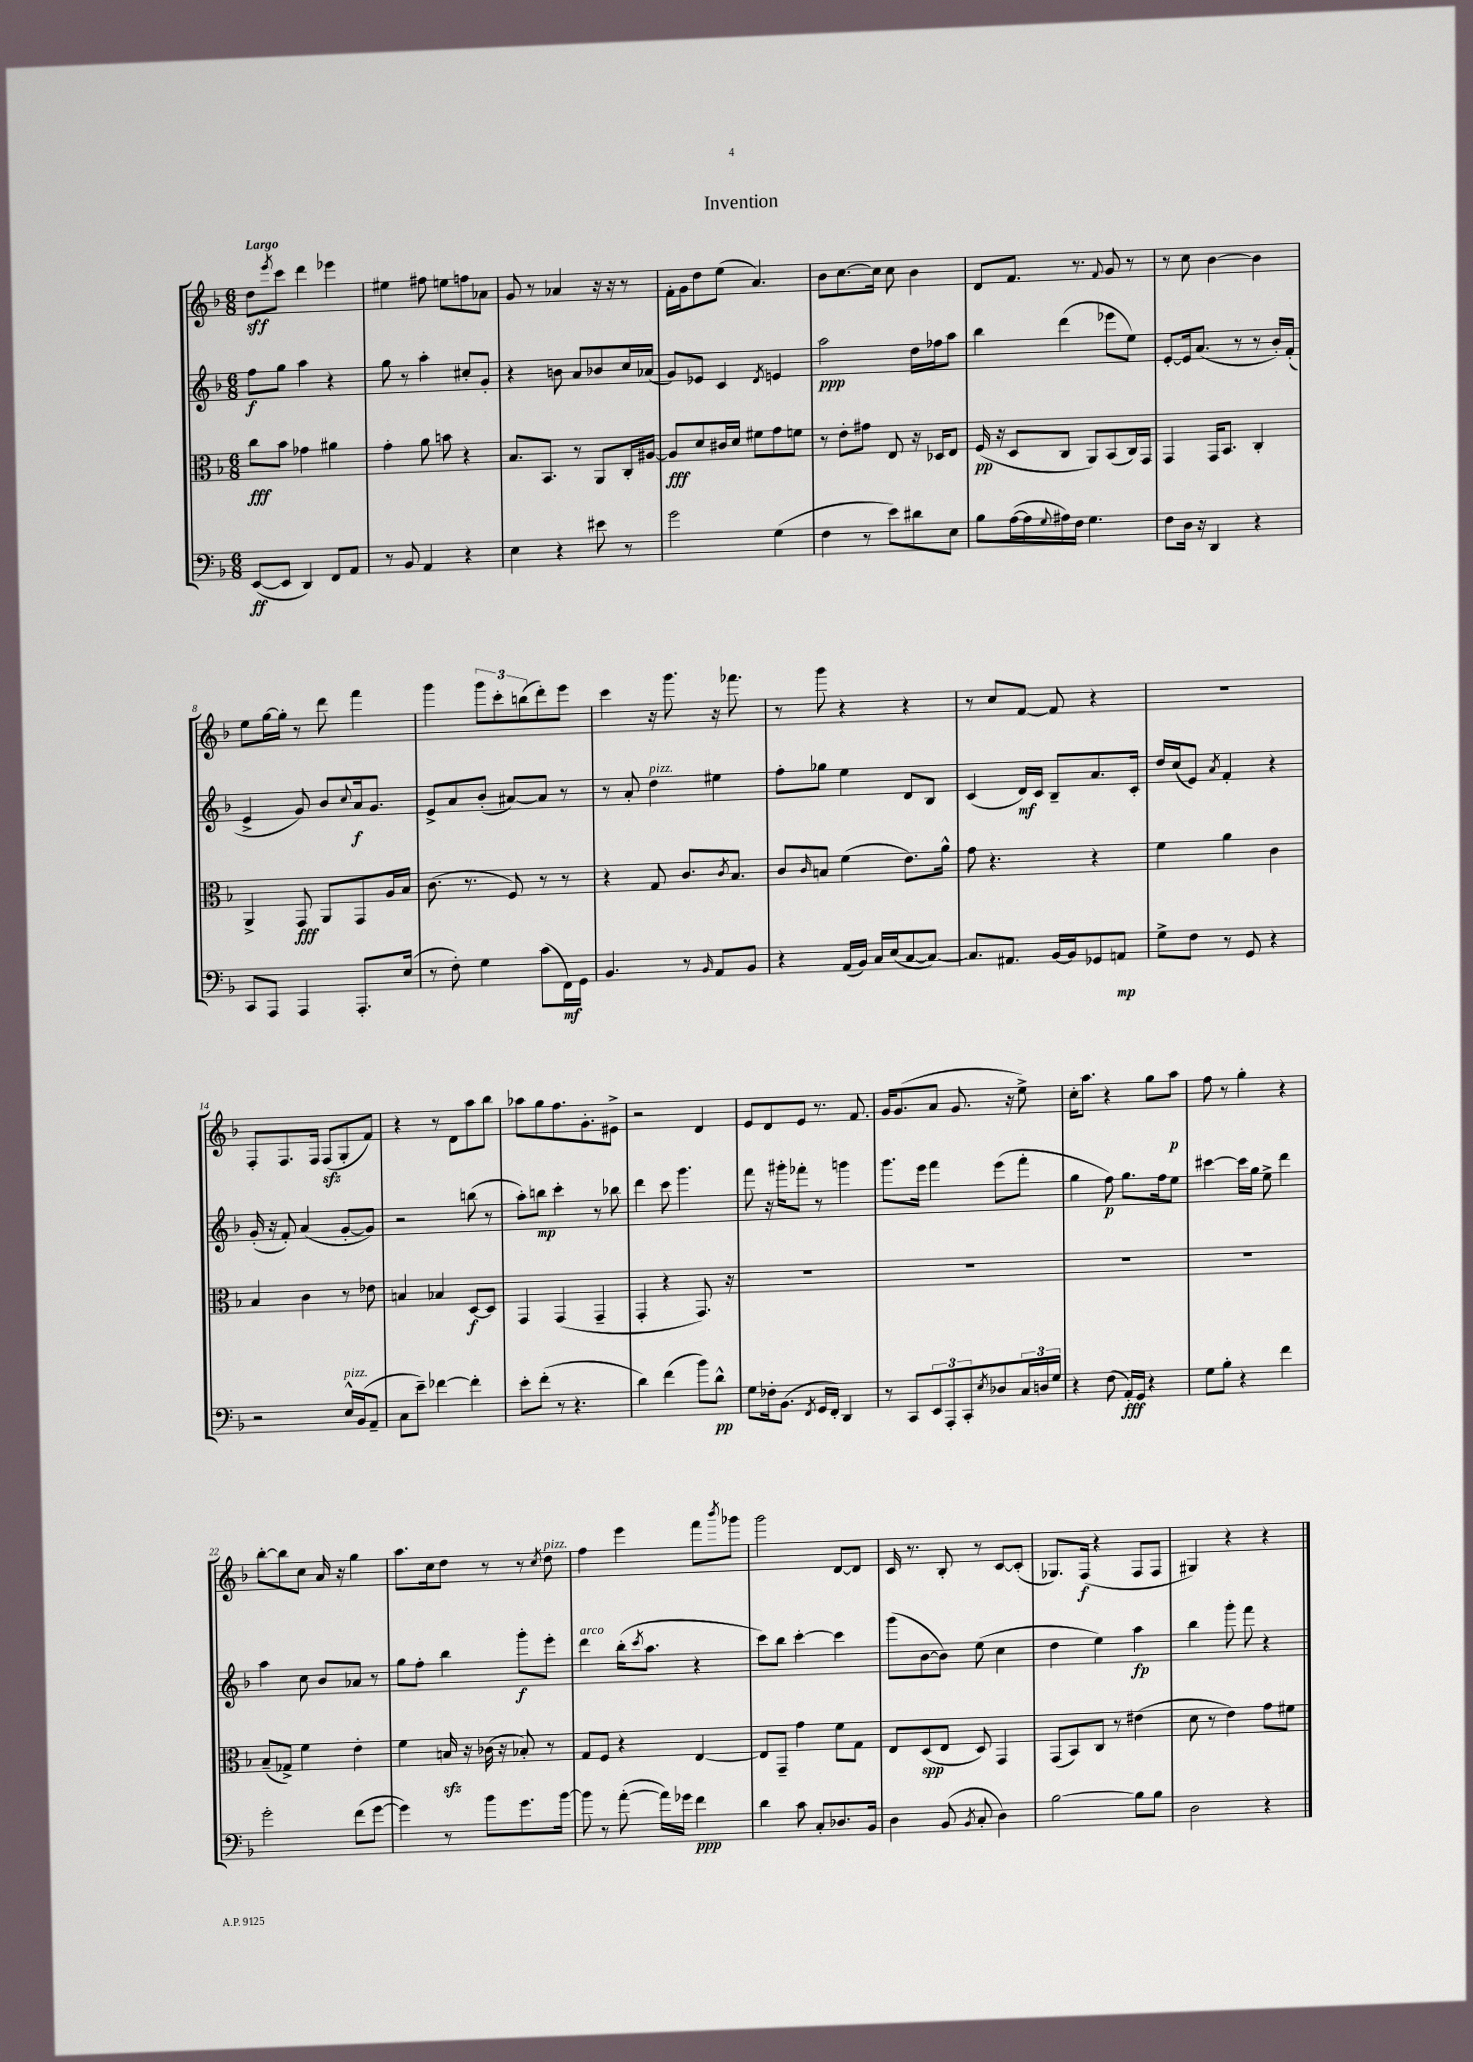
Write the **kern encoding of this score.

**kern	**kern	**kern	**kern
*staff4	*staff3	*staff2	*staff1
*clefF4	*clefC3	*clefG2	*clefG2
*k[b-]	*k[b-]	*k[b-]	*k[b-]
*M6/8	*M6/8	*M6/8	*M6/8
([8EE/L	8cc\L	8ff\L	8dd\L
.	.	.	8qeee/
8EE/]J	8b-\J	8gg\J	8ccc\J
4DD/)	4g-\	4aa\	4ddd\
8FF/L	4a#\	4r	4eee-\
8AA/J	.	.	.
=	=	=	=
8r	4g'\	8gg\	4ee#\
8BB-/	.	8r	.
4AA/	8a\	4aa'\	8ff#\
.	8b\	.	8ee\L
4r	4r	8cc#'/L	8ff\
.	.	8g'/J	8a-\J
=	=	=	=
4E\	8.B-/L	4r	8g/
.	.	.	8r
.	8.BB-/J	.	.
4r	.	8b\	4a-/
.	8r	8a/L	.
8e#\	8AA/L	8b-/	16r
.	.	.	16r
8r	16C'/L	16cc/L	8r
.	[16A#/JJ	(16a-/JJ	.
=	=	=	=
2g\	8A#/]L	8g/L)	16f'\LL
.	.	.	16g\J
.	8d/	8e-/J	8dd\
.	16c#/L	4c/	(8ee\J
.	16d/JJ	.	.
.	8f#\L	.	4.a/)
.	.	8qd/	.
(4G\	8g\	4e/	.
.	8f\J	.	.
=	=	=	=
4F\	8r	2aa\	8b-\L
.	8e'\L	.	[8.cc\
8r	8g#\J	.	.
.	.	.	16cc\]Jk
8e\L)	8E/	.	8cc\
8d#\	16r	16dd\LL	4b-\
.	16D-/LK	16ff-\J	.
8E\J	8E/J	8aa\J	.
=	=	=	=
8B-\L	(16F/	4bb-\	8d/L
.	16r	.	.
([16A\L	8D/L	.	8.f/J
16A\]	.	.	.
8qqG/	.	.	.
16A#\)	8C/J	(4ddd\	.
16F\JJ	.	.	8.r
4.G\	8AA/L)	.	.
.	.	.	8qqf/
.	(8BB-/	8eee-\L	8g/
.	16C/L)	8ee\J)	8r
.	16GG/JJ	.	.
=	=	=	=
8F\L	4GG/	[8e'/L	8r
16D\Jk	.	16e/]k	8cc\
16r	.	(8.a/J	.
4DD/	16GG/LK	.	[4b-\
.	8.BB-/J	.	.
.	.	8r	.
4r	4C'/	8r	4b-\]
.	.	16b-'/LL)	.
.	.	(16f'/JJ	.
=	=	=	=
8CC/L	4AA^/	4e^/	8ee\L
8AAA/J	.	.	[16gg\L
.	.	.	16gg'\]JJ
4AAA/	8GG/	8g/)	8r
.	8AA/L	8b-/L	8ddd\
.	.	8qqcc/	.
8.AAA'/L	8GG/	16a/k	4fff\
.	.	8.g/J	.
.	16A/L	.	.
(16E/Jk	16B-/JJ	.	.
=	=	=	=
8r	(8.c\	8e^/L	4ggg\
8F'\)	.	8a/	.
.	8.r	.	.
4G\	.	(8b-'/J	12ggg\L
.	.	.	12ccc'\
.	8F/)	[8a#/L)	.
.	.	.	(12bb\
(8c\L	8r	8a#/]J	8ddd'\)
16FF\L)	8r	8r	8eee\J
16GG\JJ	.	.	.
=	=	=	=
4.BB-/	4r	8r	4ccc\
.	.	8a'/	.
.	8G/	4dd\	16r
.	.	.	8.ggg\
8r	8.c/L	.	.
16qqBB-/	.	.	.
8AA/L	.	4ee#\	16r
.	8qc/	.	.
.	8.B-/J	.	8.fff-\
8BB-/J	.	.	.
=	=	=	=
4r	8c/L	8ff'\L	8r
.	16qqc/	.	.
.	8B/J	8gg-\J	8ggg\
(16AA/LL	(4f\	4ee\	4r
16BB-/JJ)	.	.	.
16C/LL	.	.	.
(16E/J	.	.	.
[8C/	8.e\L)	8d/L	4r
8C/_J)	.	8B-/J	.
.	16a^^\Jk	.	.
=	=	=	=
8.C/]L	8g\	(4c/	8r
.	4.r	.	8cc/L
8.AA#/J	.	.	.
.	.	16d/LL)	[8f/J
.	.	16c/JJ	.
[16BB-/LL	.	8B-~/L	8f/]
16BB-/]J	.	.	.
8GG-/	4r	8.a/	4r
8AA/J	.	.	.
.	.	16c'/Jk	.
=	=	=	=
8G^\L	4f\	16dd/LL	2.r
.	.	(16cc/J	.
8F\J	.	8e/J)	.
.	.	8qa/	.
8r	4a\	4f'/	.
8GG/	.	.	.
4r	4c\	4r	.
=	=	=	=
2r	4B-/	(16g'/	8F'/L
.	.	16r	.
.	.	8f'/)	8.F/
.	4c\	(4a/	.
.	.	.	16F/Jk
.	.	.	(8F/L
16E^^/LL	8r	[8g'/L	8G'/
(16BB-/J	.	.	.
8AA~/J	8e-\	8g/]J)	8f/J)
=	=	=	=
8C\L	4B/	2r	4r
8e~\J)	.	.	.
[4f-\	4B-/	.	8r
.	.	.	8d\L
4f-'\]	[8D/L	(8bb\	8aa\
.	8D/]J	8r	8bb-\J
=	=	=	=
8e'\L	4GG/	8aa'\L)	8aa-\L
(8f'\J	.	8bb\J	8gg\
8r	(4GG/	4ccc'\	8.ff\
4.r	.	.	.
.	.	.	8.g'\
.	4GG~/	8r	.
.	.	8bb-\	8e#^\J
=	=	=	=
4d\)	4GG'/	4ddd\	2r
(4f\	4r	8ccc\	.
.	.	4.ggg\	.
8b-\L)	8.GG/)	.	4d/
8d^^\J	.	.	.
.	16r	.	.
=	=	=	=
8G\L	2.r	8fff\	8e/L
16F-'\k	.	16r	8d/
(8.BB-\J	.	16ggg#'\LK	.
.	.	8fff-'\J	8e/J
8qFF/	.	.	.
16GG/LL	.	8r	8.r
16FF'/JJ)	.	.	.
4DD/	.	4ggg\	.
.	.	.	8.f/
=	=	=	=
8r	2.r	8.ggg\L	16g/LK
.	.	.	(8.g/
8CC/L	.	.	.
.	.	16eee\Jk	.
12EE/	.	4fff\	8a/J
12AAA'/	.	.	.
.	.	.	8.g/
12CC'/	.	.	.
8qE/	.	.	.
8D-/	.	(8eee\L	.
.	.	.	16r
24C/L	.	8fff'\J	8ee^\)
24D/	.	.	.
24G/JJ	.	.	.
=	=	=	=
4r	2.r	4gg\	16cc'\LK
.	.	.	8.aa\J
(8F\	.	8ff\)	4r
16AA'/LL)	.	8.gg\L	.
16GG/JJ	.	.	.
4r	.	.	8gg\L
.	.	16ff\k	.
.	.	8ee\J	8aa\J
=	=	=	=
8G\L	2.r	[4ccc#\	8ff\
8B-'\J	.	.	8r
4r	.	16ccc#\]LL	4gg'\
.	.	16gg\JJ	.
.	.	8ee^\	.
4f\	.	4ddd\	4r
=	=	=	=
2g'\	(8B-~/L	4aa\	[8bb-'\L
.	8G-^/J)	.	8bb-\]
.	4f\	8cc\	8cc\J
.	.	8b-/L	16a/
.	.	.	16r
(8f\L	4e'\	8a-/J	4gg\
[8g\J	.	8r	.
=	=	=	=
4g\])	4f\	8gg\L	8.aa\L
.	.	8ff'\J	.
.	.	.	16cc\k
8r	16B/	4bb-\	8dd\J
.	16r	.	.
8b-\L	(16c-\	.	8r
.	16r	.	.
8.g\	8B-'/)	8ggg'\L	8r
.	.	.	8qcc/
.	8r	8eee'\J	8dd\
[16b-\Jk	.	.	.
=	=	=	=
8b-\]	8G/L	4ddd\	4ff\
8r	8F/J	.	.
([8a'\	4r	(16bb-'\LK	4eee\
.	.	8qccc/	.
.	.	8.aa\J	.
16a\]LL)	.	.	.
16g-\JJ	.	.	.
4f\	[4E/	4r	8fff\L
.	.	.	8qbbb-/
.	.	.	8ggg-\J
=	=	=	=
4d\	8E/]L	8ccc\L)	2ggg\
.	8GG~/J	8bb-\J	.
8c\	4g\	[4ccc'\	.
8C'/L	.	.	.
8.D-/	8f\L	4ccc\]	[8d/L
.	8G\J	.	8d/]J
16BB-/Jk	.	.	.
=	=	=	=
4D\	8E/L	(8ggg\L	16c/
.	.	.	8.r
.	(8D/	[8b-\	.
(8BB-/	8E/J	8b-\]J)	8B-'/
8qBB-/	.	.	.
8C'/	8D/)	(8ee\	8r
4D\)	4GG/	4cc\	[8c/L
.	.	.	(8c'/]J
=	=	=	=
[2B-\	(8GG/L	4dd\	8.G-/L)
.	8BB-/)	.	.
.	.	.	(16F/Jk
.	8C/J	4ee\)	4r
.	8r	.	.
8B-\]L	(4e#\	4aa\	8F/L
8B-\J	.	.	8F/J
=	=	=	=
2D\	8d\	4bb-\	4G#/)
.	8r	.	.
.	4e\)	8ggg'\	4r
.	.	8fff\	.
4r	8g\L	4r	4r
.	8f#\J	.	.
==	==	==	==
*-	*-	*-	*-
